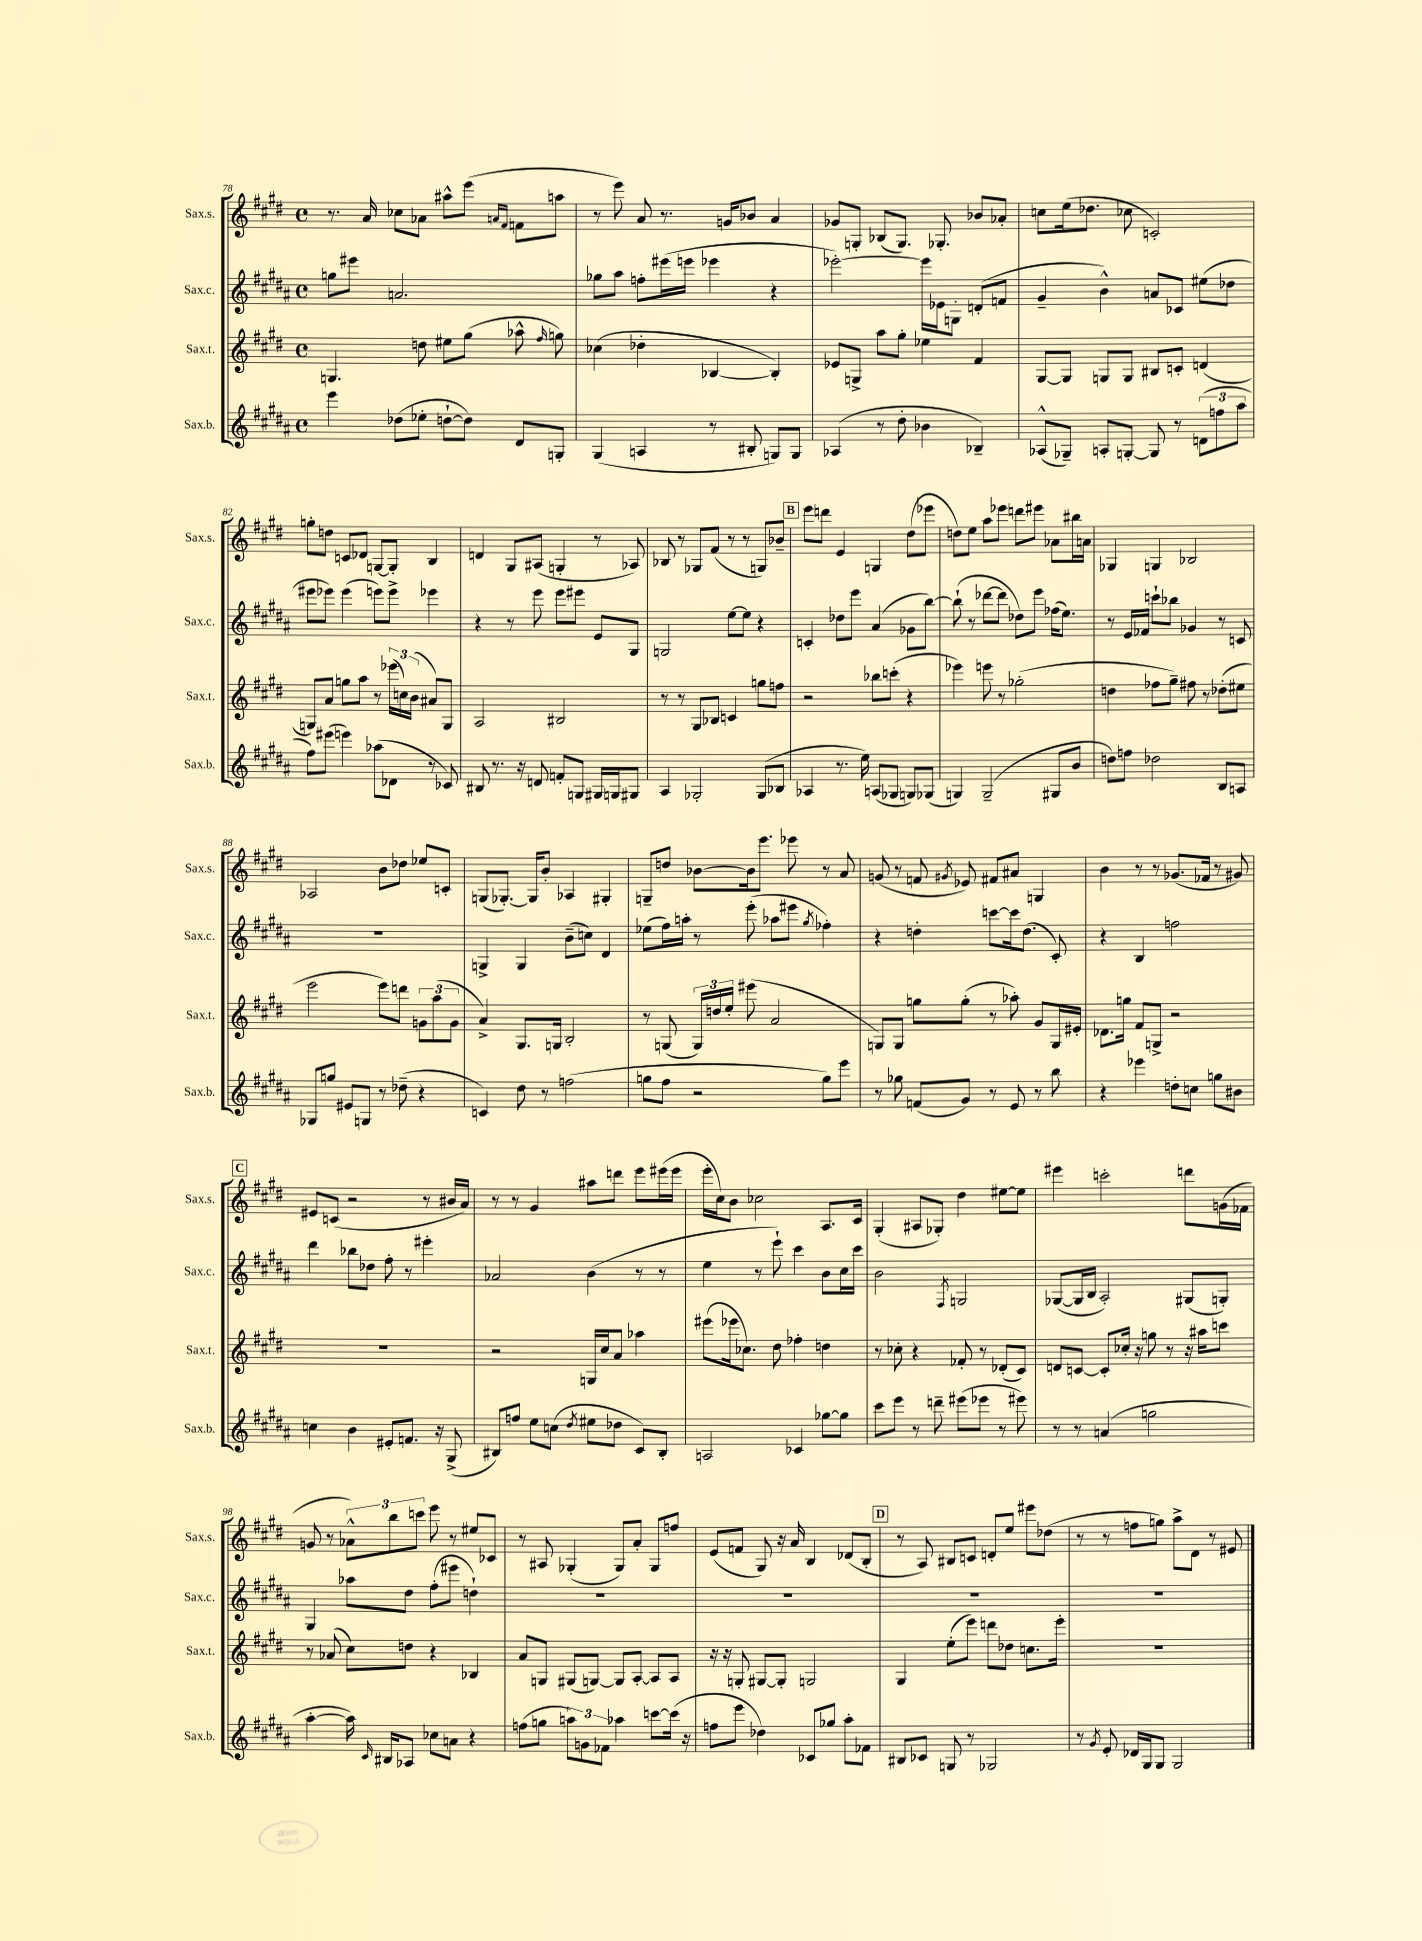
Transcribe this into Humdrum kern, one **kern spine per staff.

**kern	**kern	**kern	**kern
*part4	*part3	*part2	*part1
*staff4	*staff3	*staff2	*staff1
*I"Sax.b.	*I"Sax.t.	*I"Sax.c.	*I"Sax.s.
*I'Sax.b.	*I'Sax.t.	*I'Sax.c.	*I'Sax.s.
*clefG2	*clefG2	*clefG2	*clefG2
*k[f#c#g#d#a#]	*k[f#c#g#d#]	*k[f#c#g#d#a#]	*k[f#c#g#d#]
*M4/4	*M4/4	*M4/4	*M4/4
*met(c)	*met(c)	*met(c)	*met(c)
=78	=78	=78	=78
4eee\	4.Gn/	8ggn\L	8.r
.	.	8eee#X\J	.
.	.	.	16a/
(8dd-X\L	.	2.an/	8cc-X\L
8ee-X'\J	8ddn\	.	8a-X\J
[8ddn`\L	8ee#X\L	.	8aa#X^^\L
8dd\J])	(8gg#\J	.	(8eee\J
.	.	.	16qqan/LL
.	.	.	16qqf#/JJ
8d#/L	8aa-X^^\	.	8fn\L
.	16qqff#/	.	.
8Gn'/J	8ggn\)	.	8aan\J
=79	=79	=79	=79
(4G#/	(4cc-X\	8gg-X\L	8r
.	.	8aa#\J	8eee\)
4An/	4dd-X'\	8ffn'\L	8a/
.	.	(16eee#X\L	8.r
.	.	16eeen\JJ	.
8r	[4B-X/	4eee-X\	.
.	.	.	16gn/KL
8B#X'/	.	.	8b-X/J
8Gn/L)	4B-'/])	4r	4a/
8G/J	.	.	.
=80	=80	=80	=80
(4A-X/	8e-X/L	[2eee-X'\)	8g-X/L
.	8Gn^/J	.	8Gn'/J
8r	8aa\L	.	(8B-X/L
8dd#'\	8gg#'\J	.	8.G/J)
4b-X\	4ee-X\	16eee-\LL]	.
.	.	16e-X\J	8.G-X'/
.	.	8Gn'\J	.
4B-X~/)	4f#/	(8dn'/L	8b-X/L
.	.	8fn/J	8a-X'/J
=81	=81	=81	=81
(8A-X^^/L	[8G#/L	4g#~/	8ccn\L
8G-X~/J)	8G#/J]	.	(16ee\k
.	.	.	8.dd-X\J
8An'/L	8Gn/L	4b^^\)	.
[8Gn'/J	8G/J	.	8cc-X\
8G/]	8B#X/L	8an/L	2cn'/)
8r	8cn'/J	8c-X/J	.
(12dn\L	(4dn/	(8ee#X\L	.
12ffn\	.	.	.
.	.	8dd-X\J	.
12aa#\J	.	.	.
!!LO:LB:g=z
=82	=82	=82	=82
8ff#\L)	8Gn/L)	8eee#X\L	8ggn'\L
(8eee#X\J	8a/J	8eee-X\J)	8ddn\J
4eeen\)	8ggn\L	(4eee-\	8cn/L
.	8aa\J	.	8d-X/J
(8aa-X\L	8r	8eeen\L)	[8Gn/L
8d-X\J	(24eee-X\LL	8eee^\J	8G'/J]
.	24ccn\)	.	.
.	(24b\JJ	.	.
8r	8a#X/L)	4eee-X\	4B/
8c-X/)	8G/J	.	.
=83	=83	=83	=83
8B#X/	2A/	4r	4dn/
8.r	.	.	.
.	.	8r	8G#/L
16r	.	.	.
8dn/	.	8eee\	(8A#X/J
8fn'/L	2B#X/	8eee\L	4Gn'/
8Gn/J	.	8eee#X\J	.
16G#X/LL	.	8e/L	8r
16Gn/J	.	.	.
8G#X/J	.	8G#/J	8A-X/)
=84	=84	=84	=84
4A#/	8r	2Gn/	8B-X/
.	8r	.	8r
2G-X'/	8G#/L	.	8G-X/L
.	8B-X/J	.	(8f#/J
.	4cn/	[8ee\L	8r
.	.	8ee\J]	8r
(8G-/L	8ggn\L	4r	8Gn/L)
8B-X/J	8ffn\J	.	8b-X~/J
!!LO:REH:place=s1:t=B
=85	=85	=85	=85
4A-X/	2r	4cn'/	8eee\L
.	.	.	8dddn\J
8.r	.	8dd-X\L	4e/
.	.	8eee\J	.
16ee\)	.	.	.
(8An/L	8bb-X\L	(4a#/	4Gn/
8G-X/J	(8cccn'\J	.	.
8Gn/L)	4r	8g-X\L	(8dd#\L
(8G-X/J	.	[8bb\J)	8eee-X\J
=86	=86	=86	=86
4Gn/)	4eee-X\)	(8bb`\]	8ddn\L)
.	.	8r	8ee\J
(2G~/	8eeen\	[8ddd-X\L	8aa\L
.	8r	8ddd-\J]	8eee-X\J
.	(2gg-X'\	8dd-X\L)	8dddn\L
.	.	8eee\J	8eee#X\J
8G#X/L	.	(16ff-X\KL	8a-X\L
.	.	8.ee\J)	.
8b/J	.	.	16bb#X\L
.	.	.	16an\JJ
=87	=87	=87	=87
8ddn\L)	4ddn\	8r	4G-X/
8ffn\J	.	16e/LL	.
.	.	16f-X/JJ	.
2dd-X\	8ff-X\L	8cccn`\L	4Gn/
.	8gg#~\J)	8bb-X\J	.
.	8ff#X\	4g-X/	2B-X/
.	8r	.	.
8B/L	(8dd-X'\L	8r	.
8An/J	8ee#X\J	8cn/	.
!!LO:LB:g=z
=88	=88	=88	=88
8G-X/L	2eee\	1r	2A-X/
8ggn/J	.	.	.
8e#X/L	.	.	.
8Gn/J	.	.	.
8r	8eee\L)	.	8b\L
(8dd-X~\	8dddn\J	.	8dd-X\J
4r	12gn\L	.	8ee-X/L
.	(12aa\	.	.
.	.	.	8cn'/J
.	12g\J	.	.
=89	=89	=89	=89
4cn/)	4a^/)	4Gn^/	(8Gn/L
.	.	.	[8.G-X'/J)
8dd#\	8.G#/L	4G/	.
.	.	.	16G-/KL]
8r	.	.	8b'/J
.	16Gn/Jk	.	.
(2ffn\	2B'/	(8b~\L	4A-X/
.	.	8ccn\J)	.
.	.	4d#/	4G#X'/
=90	=90	=90	=90
8ggn\L	8r	(8ee-X\L	8Gn~/L
8ff#\J	(8Gn/	16ff#\L)	8ddn/J
.	.	16aan'\JJ	.
2r	24G/LL)	8r	[8b-X\L
.	24ddn/	.	.
.	24ee'/JJ	.	.
.	(8eee#X\	(8eee'\	16b-\k]
.	.	.	8.eee\J
.	2a/	8aa-X\L	.
.	.	8eee#X\J	8eee-X\
.	.	8qgg#/	.
8gg\L)	.	4ff-X'\)	8r
8eee\J	.	.	8a/
=91	=91	=91	=91
8r	8Gn/L)	4r	(8gn/
8gg-X\	8G/J	.	8r
(8fn/L	8ggn\L	4ddn'\	8fn/
.	.	.	8qg#X/
8g#/J)	(8gg'\J	.	8e-X/)
8r	8r	[8cccn\L	8f#X/L
8e/	8aa-X'\)	16ccc\k]	8a#X/J
.	.	(8.dd\J	.
8r	8g#/L	.	4Gn/
8bb\	16G/L	8c#'/)	.
.	16e#X'/JJ	.	.
=92	=92	=92	=92
4r	8.d-X\L	4r	4b\
.	16ggn\Jk	.	.
4eee-X\	8f#/L	4B/	8r
.	8Gn^/J	.	8r
8ddn'\L	2r	2ffn\	(8.g-X/L
8ccn\J	.	.	.
.	.	.	16f-X/Jk
8ggn\L	.	.	8r
8b#X\J	.	.	8g#X/)
!!LO:LB:g=z
!!LO:REH:place=s1:t=C
=93	=93	=93	=93
4ccn\	1r	4ddd#\	8e#X/L
.	.	.	(8cn/J
4b\	.	8bb-X\L	2r
.	.	8dd-X\J	.
8e#X'/L	.	8ff#'\	.
8.fn/J	.	8r	.
.	.	4eee#X'\	8r
16r	.	.	.
(8G#^/	.	.	16b#X/LL
.	.	.	16a/JJ)
=94	=94	=94	=94
8B#X/L)	2r	2a-X/	8r
8ffn/J	.	.	8r
8ee\L	.	.	4g#/
(8ccn\J	.	.	.
8qdd#/	.	.	.
8ee#X\L	16Gn/LL	(4b\	8aa#X\L
.	16cc#/J	.	.
8dd-X\J	8a/J	.	8dddn\J
8c#/L)	4aa-X\	8r	8eee\L
8B#'/J	.	8r	(16eee#X\L
.	.	.	16eee#\JJ
=95	=95	=95	=95
2An/	(8eee#X\L	4ee\	16eee'\LL
.	.	.	16cc#\J)
.	16eee-X\k	.	8b\J
.	8.cc-X\J)	.	.
.	.	8r	2cc-X\
.	8dd#\	8eee`\)	.
4c-X/	4ff-X'\	4ccc#\	.
[8gg-X\L	4ddn\	8b\L	8.A/L
8gg-\J]	.	16cc#\L	.
.	.	16ccc#\JJ	16c#/Jk
=96	=96	=96	=96
8ccc#\L	8r	2b\	(4G#'/
8eee\J	8cc-X'\	.	.
8r	4r	.	8A#X/L
8dddn~\	.	.	8G-X'/J)
.	.	8qF#/	.
(8eee#X\L	8f-X'/	2Gn/	4dd#\
8eee-X\J	8r	.	.
8r	(8d-X'/L	.	[8ee#X\L
8eee#X\)	8c#/J)	.	8ee#\J]
=97	=97	=97	=97
8r	8dn/L	([8G-X/L	4eee#X\
8r	[8cn/J	16G-/L]	.
.	.	16B/JJ	.
(4an/	8c'/L]	2A#'/)	2cccn'\
.	16cc-X'/Jk	.	.
.	16r	.	.
2ggn\	8ggn\	.	.
.	8r	.	.
.	16r	(8G#X/L	8dddn\L
.	16aa#X\KL	.	.
.	8cccn\J	8Gn'/J)	(16gn\L
.	.	.	16f-X\JJ
!!LO:LB:g=z
=98	=98	=98	=98
[4aa#'\	8r	4G#/	8gn/
.	(8a-X/	.	8r
16aa#\])	8cc#\L)	8aa-X\L	12a-X^^\L)
16qqc#/	.	.	.
16B#X/KL	.	.	.
.	.	.	12bb\
8A-X/J	8ddn\J	8dd#\J	.
.	.	.	12cccn\J
8cc-X\L	4r	(8ff#'\L	8eee\
8an\J	.	8eee#X\J	8r
4r	4B-X/	4ddn`\)	8ee#X/L
.	.	.	8c-X/J
=99	=99	=99	=99
(8ffn\L	8a/L	1r	8r
8ggn\J	8Gn/J	.	8A#X/
12aan\L)	(8G#X/L	.	(4G-X'/
12gn\	.	.	.
.	[8Gn/J)	.	.
12f-X\J	.	.	.
4aa-X\	8G/L]	.	8G-/L)
.	[8A'/J	.	8a'/J
[8cccn\L	8A/L]	.	8G-/L
(16ccc\Jk]	8A/J	.	8ffn/J
16r	.	.	.
=100	=100	=100	=100
8ffn\L	16r	1r	(8e/L
.	16r	.	.
8eee\J	8Gn'/	.	8fn/J
4dd-X\)	[8G#X/L	.	8G#/)
.	8G#'/J]	.	16r
.	.	.	16a/
8c-X/L	2Gn/	.	4B/
8gg-X/J	.	.	.
8aa#'\L	.	.	(8d-X/L
8f-X\J	.	.	8B'/J
!!LO:REH:place=s1:t=D
=101	=101	=101	=101
8B#X/L	4G#/	1r	8r
8c-X/J	.	.	8A/)
8Gn/	(8ee'\L	.	8B#X/L
8r	8eee\J)	.	8cn/J
2G-X/	8dddn\L	.	8dn'/L
.	8dd-X\J	.	8ee/J
.	8.ccn\L	.	8eee#X\L
.	.	.	(8dd-X\J
.	16eee'\Jk	.	.
=102	=102	=102	=102
8r	1r	1r	8r
8qg#/	.	.	.
8e'/	.	.	8r
16d-X/LL	.	.	8ffn\L
16G#/J	.	.	.
8G#/J	.	.	8ggn\J)
2G#/	.	.	8aa^\L
.	.	.	8d#\J
.	.	.	8r
.	.	.	8e#X/
==	==	==	==
*-	*-	*-	*-
